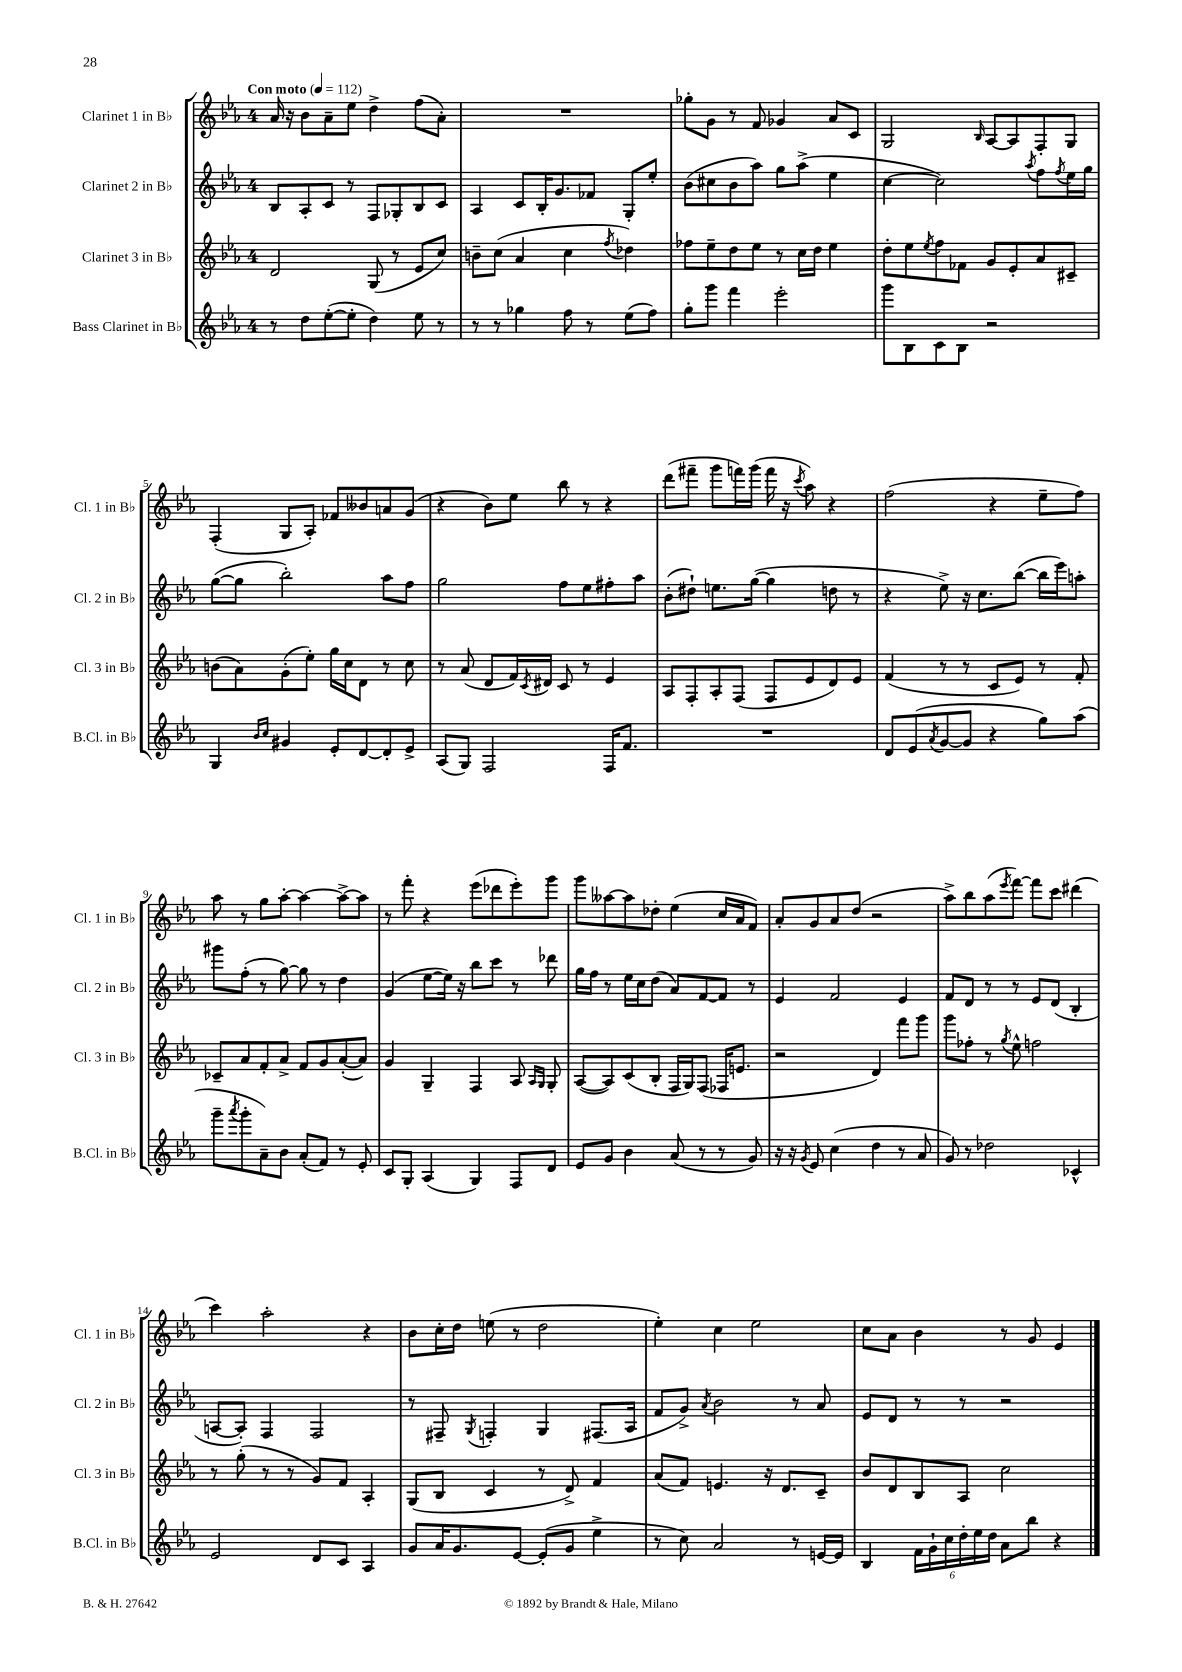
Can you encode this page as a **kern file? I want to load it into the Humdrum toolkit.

**kern	**kern	**kern	**kern
*part4	*part3	*part2	*part1
*staff4	*staff3	*staff2	*staff1
*I"Bass Clarinet in B♭	*I"Clarinet 3 in B♭	*I"Clarinet 2 in B♭	*I"Clarinet 1 in B♭
*I'B.Cl. in B♭	*I'Cl. 3 in B♭	*I'Cl. 2 in B♭	*I'Cl. 1 in B♭
*clefG2	*clefG2	*clefG2	*clefG2
*k[b-e-a-]	*k[b-e-a-]	*k[b-e-a-]	*k[b-e-a-]
*M4/4	*M4/4	*M4/4	*M4/4
*MM112	*MM112	*MM112	*MM112
=1	=1	=1	=1
!	!	!	!LO:TX:a:B:t=Con moto
8r	2d/	8B-/L	16a-/
.	.	.	16r
8dd\L	.	8A-'/	8b-\L
([8ee-'\	.	8c/J	8a-~\
8ee-'\J]	.	8r	8ee-\J
4dd\)	(8G/	8F/L	4dd^\
.	8r	8G-X'/	.
8ee-\	8e-/L	8B-/	(8ff\L
8r	8cc/J)	8c/J	8a-'\J)
=2	=2	=2	=2
8r	8bn~\L	4A-/	1r
8r	(8cc\J	.	.
4gg-X\	4a-/	8c/L	.
.	.	16B-'/K	.
.	.	8.g/	.
8ff\	4cc\	.	.
8r	.	8f-X/J	.
.	8qff/	.	.
(8ee-\L	4dd-X\)	8G'/L	.
8ff\J)	.	8ee-'/J	.
=3	=3	=3	=3
8gg'\L	8ff-X\L	(8b-\L	8gg-X'\L
8ggg\J	8ee-~\	8cc#X\	8g\J
4fff\	8dd\	8b-\	8r
.	8ee-\J	8aa-\J)	8f/
2eee-'\	8r	8gg\L	4g-X/
.	16cc\LL	(8aa-^\J	.
.	16dd\JJ	.	.
.	4ee-\	4ee-\	8a-/L
.	.	.	8c/J
=4	=4	=4	=4
8ggg\L	8dd'\L	[4cc\	2G/
8B-\	8ee-\	.	.
.	8qee-/	.	.
8c\	8ff\	2cc\])	.
8B-\J	8f-X\J	.	.
.	.	.	16qqB-/
2r	8g/L	.	[8A-/L
.	8e-'/	.	8A-/]
.	.	8qaa-/	.
.	8a-/	8ff\L	8F'/
.	.	8qff/	.
.	8c#X~/J	16ee-\L	8G/J
.	.	16gg\JJ	.
!!LO:LB:g=z
=5	=5	=5	=5
4G/	(8bn\L	([8gg\L	(4F'/
.	8a-\)	8gg\J]	.
16qqb-/LL	.	.	.
16qqcc/JJ	.	.	.
4g#X/	(8g'\	2bb-'\)	8G/L
.	8ee-'\J)	.	8A-'/J)
8e-'/L	16gg\LL	.	8f-X/L
.	16cc\J	.	.
[8d/	8d\J	.	8b--X/
8d'/]	8r	8aa-\L	8an/
8e-^/J	8cc\	8ff\J	(8g/J
=6	=6	=6	=6
(8A-/L	8r	2gg\	4r
8G/J)	(8a-/	.	.
2F/	8d/L	.	8b-\L)
.	16f/L)	.	8ee-\J
.	8qc/	.	.
.	16d#X/JJ	.	.
.	8c/	8ff\L	8bb-\
.	8r	8ee-\	8r
16F/KL	4e-/	8ff#X'\	4r
8.f/J	.	.	.
.	.	8aa-\J	.
=7	=7	=7	=7
1r	8A-/L	(8b-'\L	(8ddd\L
.	8F'/	8dd#X`\J)	8fff#X~\J
.	8A-'/	8.een\L	8ggg\L
.	(8F/J	.	16fffn\L)
.	.	([16gg\Jk	(16ggg\JJ
.	8F/L	4gg\]	16fff\
.	.	.	16r
.	.	.	8qccc/
.	8e-/	.	8aa-\)
.	8d/)	8ddn\	4r
.	8e-/J	8r	.
=8	=8	=8	=8
8d/L	(4f/	4r	(2ff\
(8e-/	.	.	.
8qa-/	.	.	.
[8g/	8r	8ee-^\)	.
8g/J]	8r	16r	.
.	.	8.cc\L	.
4r	8c/L	.	4r
.	8e-/J)	([8bb-\J	.
8gg\L)	8r	16bb-\LL]	8ee-~\L
.	.	16eee-\J)	.
(8aa-\J	8f'/	8aan'\J	8ff\J)
!!LO:LB:g=z
=9	=9	=9	=9
8ggg~\L	8c-X~/L	8ggg#X\L	8aa-\
8qaaa-/	.	.	.
8ggg'\	8a-/	(8ff'\J	8r
8a-~\)	8f'/	8r	8gg\L
8b-\J	8a-^/J	[8gg\)	[8aa-'\J
(8a-'/L	8f/L	8gg\]	4aa-\_
8f/J)	8g/	8r	.
8r	([8a-'/	4dd\	8aa-^\L_
8e-'/	8a-/J])	.	8aa-\J]
=10	=10	=10	=10
8c/L	4g/	(4g/	8r
8G'/J	.	.	8fff'\
(4A-/	4G~/	[8ee-\L	4r
.	.	16ee-\Jk])	.
.	.	16r	.
4G/)	4F/	8bb-\L	(8eee-\L
.	.	8ccc\J	8ddd-X\
8F/L	8A-/	8r	8eee-'\)
.	16qqA-/LL	.	.
.	16qqG/JJ	.	.
8d/J	8G'/	8ddd-X\	8ggg\J
=11	=11	=11	=11
8e-/L	([8A-/L	16gg\LL	8ggg\L
.	.	16ff\JJ	.
8g/J	8A-/])	8r	[8aa--X\
4b-\	(8c/	16ee-\LL	8aa--\]
.	.	16cc\J	.
.	8B-'/J	(8dd\J	8dd-X'\J
(8a-/	16F/LL	8a-/L)	(4ee-\
.	16G/J)	.	.
8r	(8F/J	[8f/	.
8r	16F-X/KL	8f/J]	16cc/LL
.	8.en/J	.	16a-/J
8g/)	.	8r	8f/J)
=12	=12	=12	=12
16r	2r	4e-/	8a-'/L
16r	.	.	.
8qg/	.	.	.
8e-/	.	.	8g/
(4cc\	.	2f/	8a-/
.	.	.	(8dd/J
4dd\	4d/)	.	2r
8r	8fff\L	4e-/	.
8a-/	8ggg\J	.	.
=13	=13	=13	=13
8g/)	8ggg\L	8f/L	8aa-^\L)
8r	8ff-X'\J	8d/J	8bb-\
2dd-X\	8r	8r	(8aa-\
.	8qgg/	.	8qeee-/
.	8ee-^^\	8r	[8fff\J)
.	2ffn\	8e-/L	8fff\L]
.	.	(8d/J	8ccc\J
4c-X^^/	.	4B-'/	(4ddd#X\
!!LO:LB:g=z
=14	=14	=14	=14
2e-/	8r	[8An/L	4ccc\)
.	(8gg'\	8A'/J])	.
.	8r	4F/	2aa-'\
.	8r	.	.
8d/L	8g/L)	2F/	.
8c/J	8f/J	.	.
4A-/	4A-'/	.	4r
=15	=15	=15	=15
8g/L	(8G/L	8r	8b-\L
16a-/K	8B-/J	8F#X~/	16cc'\L
8.g/	.	.	16dd\JJ
.	.	8qG/	.
.	4c/	4Fn'/	(8een\
[8e-/J	.	.	8r
(8e-'/L]	8r	4G/	2dd\
8g/J	8d^/)	.	.
4ee-^\	4f/	(8.F#X/L	.
.	.	16A-/Jk	.
=16	=16	=16	=16
8r	(8a-/L	8f/L	4ee-'\)
8cc\)	8f/J)	8g^/J)	.
.	.	8qa-/	.
2a-/	4.en/	2b-\	4cc\
.	.	.	2ee-\
.	16r	.	.
.	8.d/L	.	.
8r	.	8r	.
[16en/LL	8c~/J	8a-/	.
16e/JJ]	.	.	.
=17	=17	=17	=17
4B-/	8b-/L	8e-/L	8cc\L
.	8d/	8d/J	8a-\J
24f\LL	8B-/	8r	4b-\
24g`\	.	.	.
24cc\	.	.	.
24dd'\	8A-/J	8r	.
24ee-\	.	.	.
24dd\JJ	.	.	.
8a-\L	2cc\	2r	8r
8bb-\J	.	.	8g/
4r	.	.	4e-/
==	==	==	==
*-	*-	*-	*-
